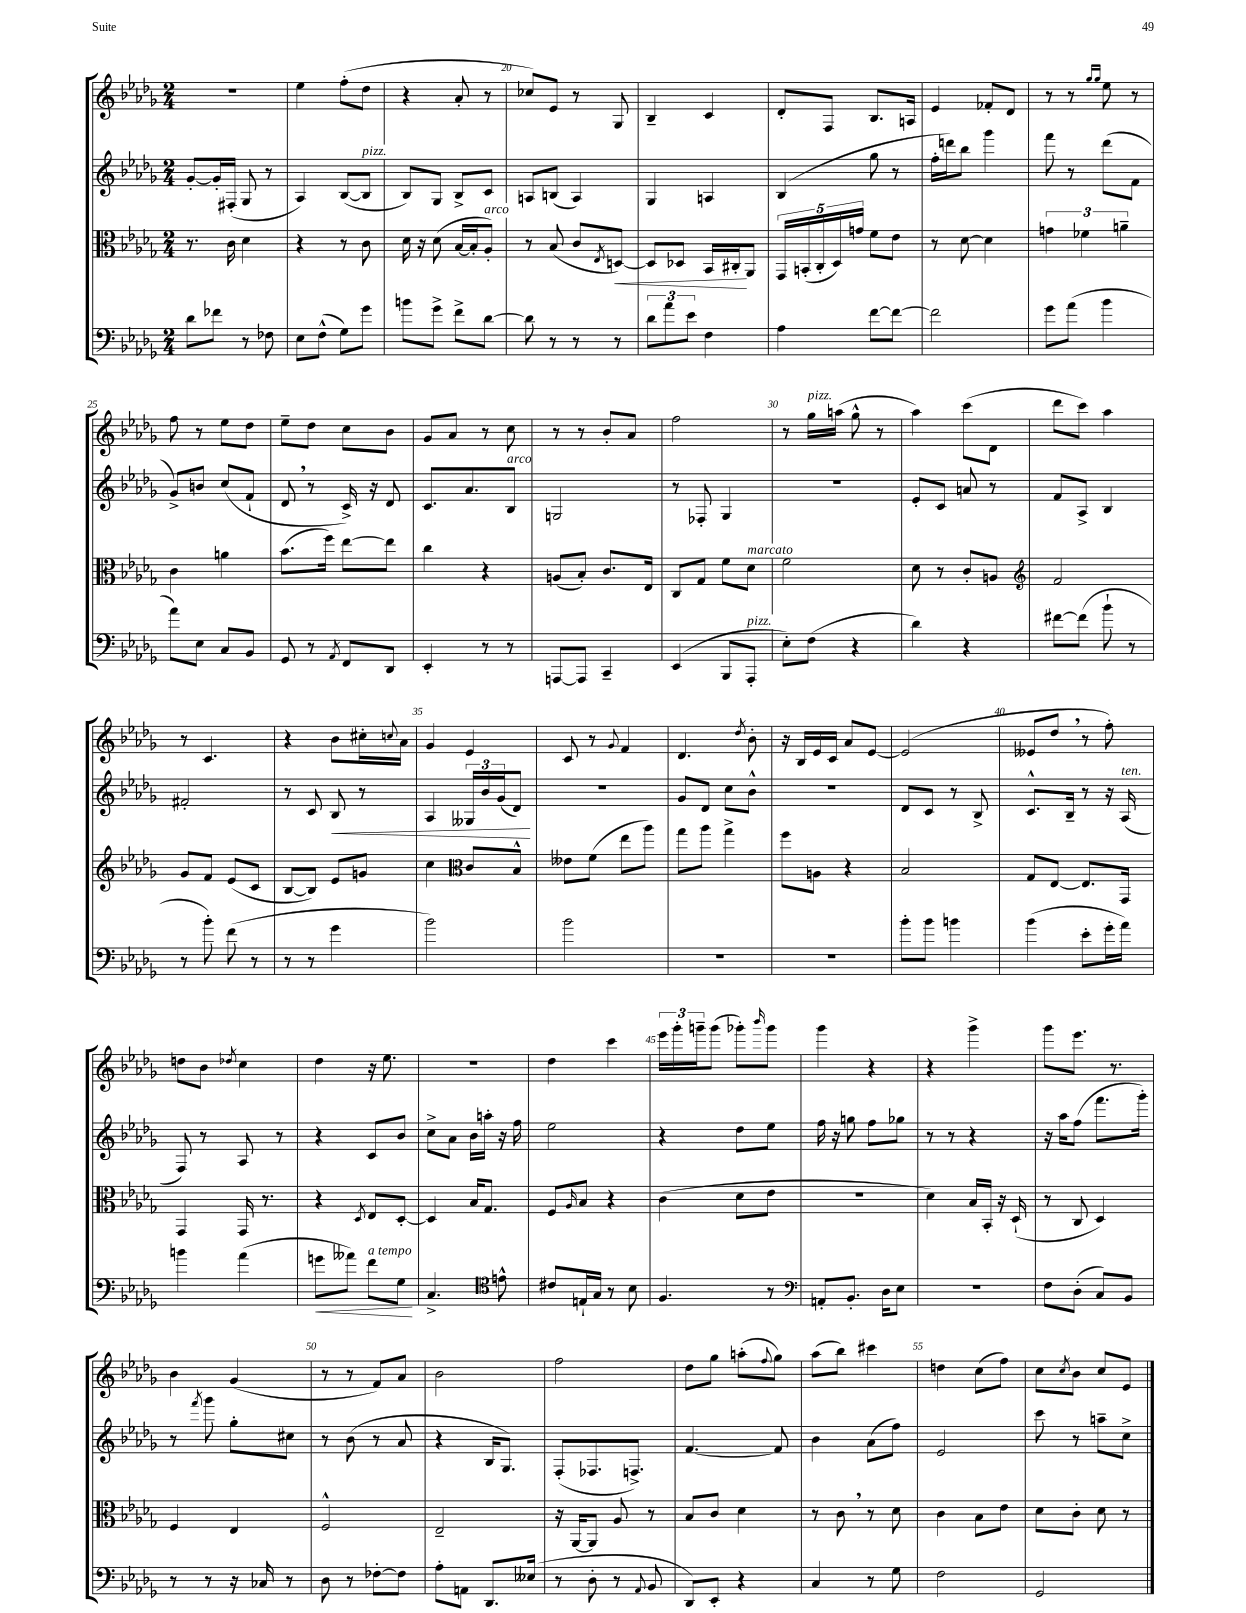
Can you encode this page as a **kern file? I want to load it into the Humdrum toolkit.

**kern	**dynam	**kern	**dynam	**kern	**dynam	**kern
*part4	*part4	*part3	*part3	*part2	*part2	*part1
*staff4	*staff4	*staff3	*staff3	*staff2	*staff2	*staff1
*clefF4	*	*clefC3	*	*clefG2	*	*clefG2
*k[b-e-a-d-g-]	*	*k[b-e-a-d-g-]	*	*k[b-e-a-d-g-]	*	*k[b-e-a-d-g-]
*M2/4	*	*M2/4	*	*M2/4	*	*M2/4
=17	=17	=17	=17	=17	=17	=17
8d-\L	.	8.r	.	[8g-'/L	.	2r
8f-X\J	.	.	.	16g-'/L]	.	.
.	.	16c\	.	(16F#X'/JJ	.	.
8r	.	4d-\	.	8G-/	.	.
8F-X\	.	.	.	8r	.	.
=18	=18	=18	=18	=18	=18	=18
8E-\L	.	4r	.	4A-/)	.	4ee-\
(8F^^\J	.	.	.	.	.	.
8G-\L)	.	8r	.	([8B-/L	.	(8ff'\L
!	!	!	!	!LO:TX:a:i:t=pizz.	!	!
8g-\J	.	8c\	.	8B-/J]	.	8dd-\J
=19	=19	=19	=19	=19	=19	=19
8bn\L	.	16d-\	.	8B-/L)	.	4r
.	.	16r	.	.	.	.
8g-^\J	.	(8d-\	.	8G-/J	.	.
8f^\L	.	[16B-/LL	.	8B-^/L	.	8a-'/
.	.	16B-'/J]	.	.	.	.
!	!	!LO:TX:a:i:t=arco	!	!	!	!
[8d-\J	.	8A-'/J)	.	8c/J	.	8r
=20	=20	=20	=20	=20	=20	=20
8d-\]	.	8r	.	8An/L	.	8cc-X/L)
8r	.	(8B-/	.	(8Bn/J	.	8e-/J
8r	.	8c/L	.	4A/)	.	8r
.	.	8qE-/	.	.	.	.
!	!	!	!LO:HP:b	!	!	!
8r	.	[8Dn/J)	<	.	.	8G-/
=21	=21	=21	=21	=21	=21	=21
12d-\L	.	8D/L]	.	4G-/	.	4B-~/
12a-\	.	.	.	.	.	.
.	.	8D-X/J	.	.	.	.
12e-\J	.	.	.	.	.	.
4F\	.	16BB-/LL	.	4An/	.	4c/
.	.	16C#X'/J	.	.	.	.
.	.	8AA-/J	[	.	.	.
=22	=22	=22	=22	=22	=22	=22
4A-\	.	20GG-/LL	.	(4B-/	.	8d-'/L
.	.	(20BBn'/	.	.	.	.
.	.	20C'/	.	.	.	.
.	.	.	.	.	.	8F/J
.	.	20D-/)	.	.	.	.
.	.	20gn/JJ	.	.	.	.
[8f\L	.	8f\L	.	8gg-\	.	8.B-/L
8f\J_	.	8e-\J	.	8r	.	.
.	.	.	.	.	.	16An/Jk
=23	=23	=23	=23	=23	=23	=23
2f\]	.	8r	.	16ff'\LL	.	4e-/
.	.	.	.	16dddn\J)	.	.
.	.	[8d-\	.	8bb-\J	.	.
.	.	4d-\]	.	4ggg-\	.	8f-X'/L
.	.	.	.	.	.	8d-/J
=24	=24	=24	=24	=24	=24	=24
8g-\L	.	6gn\	.	8fff\	.	8r
(8a-\J	.	.	.	8r	.	8r
.	.	6f-X\	.	.	.	.
.	.	.	.	.	.	16qqgg-/LL
.	.	.	.	.	.	16qqgg-/JJ
4b-\	.	.	.	(8ddd-\L	.	8ee-\
.	.	6an~\	.	.	.	.
.	.	.	.	8f\J	.	8r
!!LO:LB:g=z
=25	=25	=25	=25	=25	=25	=25
8a-\L)	.	4c\	.	8g-^/L)	.	8ff\
8E-\J	.	.	.	8bn/J	.	8r
8C/L	.	4an\	.	(8cc/L	.	8ee-\L
8BB-/J	.	.	.	8f`/J	.	8dd-\J
=26	=26	=26	=26	=26	=26	=26
8GG-/	.	(8.b-\L	.	8d-,/	.	8ee-~\L
8r	.	.	.	8r	.	8dd-\J
.	.	16ff\Jk)	.	.	.	.
8qAA-/	.	.	.	.	.	.
8FF/L	.	[8ee-\L	.	16c^/)	.	8cc\L
.	.	.	.	16r	.	.
8DD-/J	.	8ee-\J]	.	8d-/	.	8b-\J
=27	=27	=27	=27	=27	=27	=27
4EE-'/	.	4cc\	.	8.c/L	.	8g-/L
.	.	.	.	.	.	8a-/J
.	.	.	.	8.a-/	.	.
8r	.	4r	.	.	.	8r
!	!	!	!	!LO:TX:a:i:t=arco	!	!
8r	.	.	.	8B-/J	.	8cc\
=28	=28	=28	=28	=28	=28	=28
[8AAAn/L	.	(8An/L	.	2Gn/	.	8r
8AAA/J]	.	8B-'/J)	.	.	.	8r
4CC~/	.	8.c/L	.	.	.	8b-'/L
.	.	.	.	.	.	8a-/J
.	.	16E-/Jk	.	.	.	.
=29	=29	=29	=29	=29	=29	=29
(4EE-/	.	8C/L	.	8r	.	2ff\
.	.	8G-/J	.	8F-X'/	.	.
8BBB-/L	.	8f\L	.	4G-/	.	.
!	!	!LO:TX:a:i:t=marcato	!	!	!	!
!LO:TX:a:i:t=pizz.	!	!	!	!	!	!
8AAA-'/J	.	8d-\J	.	.	.	.
=30	=30	=30	=30	=30	=30	=30
8E-'\L)	.	2f\	.	2r	.	8r
!	!	!	!	!	!	!LO:TX:a:i:t=pizz.
(8F\J	.	.	.	.	.	16gg-\LL
.	.	.	.	.	.	(16aan\JJ
4r	.	.	.	.	.	8gg-^^\
.	.	.	.	.	.	8r
=31	=31	=31	=31	=31	=31	=31
4d-\)	.	8d-\	.	8e-'/L	.	4aa-\)
.	.	8r	.	8c/J	.	.
4r	.	8c'/L	.	8an/	.	(8ccc\L
.	.	8An/J	.	8r	.	8d-\J
=32	=32	=32	=32	=32	=32	=32
*	*	*clefG2	*	*	*	*
[8f#X\L	.	2f/	.	8f/L	.	8ddd-\L
(8f#\J]	.	.	.	8A-^/J	.	8ccc\J)
8b-`\	.	.	.	4B-/	.	4aa-\
8r	.	.	.	.	.	.
!!LO:LB:g=z
=33	=33	=33	=33	=33	=33	=33
8r	.	8g-/L	.	2f#X'/	.	8r
8b-'\)	.	8f/J	.	.	.	4.c/
(8f\	.	(8e-/L	.	.	.	.
8r	.	8c/J	.	.	.	.
=34	=34	=34	=34	=34	=34	=34
8r	.	[8B-/L	.	8r	.	4r
8r	.	8B-/J])	.	8c/	.	.
!	!	!	!	!	!LO:HP:b	!
4g-\	.	8e-/L	.	8B-/	<	8b-\L
.	.	8gn/J	.	8r	.	16cc#X'\L
.	.	.	.	.	.	8qqccn/
.	.	.	.	.	.	16a-\JJ
=35	=35	=35	=35	=35	=35	=35
2b-\)	.	4cc\	.	4A-/	.	4g-/
*	*	*clefC3	*	*	*	*
.	.	8c/L	.	24G--X/LL	.	4e-/
.	.	.	.	24b-/	.	.
.	.	.	.	(24g-/J	.	.
.	.	8B-^^/J	.	8d-/J)	.	.
.	.	.	.	.	[	.
=36	=36	=36	=36	=36	=36	=36
2b-\	.	8e--X\L	.	2r	.	8c/
.	.	(8f\J	.	.	.	8r
.	.	.	.	.	.	8qqg-/
.	.	8ee-\L	.	.	.	4f/
.	.	8aa-\J)	.	.	.	.
=37	=37	=37	=37	=37	=37	=37
2r	.	8gg-\L	.	8g-/L	.	4.d-/
.	.	8aa-\J	.	8d-/J	.	.
.	.	4gg-^\	.	8cc\L	.	.
.	.	.	.	.	.	8qdd-/
.	.	.	.	8b-^^\J	.	8b-'\
=38	=38	=38	=38	=38	=38	=38
2r	.	8ff\L	.	2r	.	16r
.	.	.	.	.	.	16B-/LL
.	.	8An\J	.	.	.	16e-/
.	.	.	.	.	.	16c/JJ
.	.	4r	.	.	.	8a-/L
.	.	.	.	.	.	[8e-/J
=39	=39	=39	=39	=39	=39	=39
8b-'\L	.	2B-/	.	8d-/L	.	(2e-/]
8b-\J	.	.	.	8c/J	.	.
4bn\	.	.	.	8r	.	.
.	.	.	.	8B-^/	.	.
=40	=40	=40	=40	=40	=40	=40
(4b-\	.	8G-/L	.	8.c^^/L	.	8e--X/L
.	.	[8E-/J	.	.	.	8dd-,/J
.	.	.	.	16B-~/Jk	.	.
8e-'\L	.	8.E-/L]	.	8r	.	8r
16g-'\L	.	.	.	16r	.	8ff'\)
!	!	!	!	!LO:TX:a:i:t=ten.	!	!
16a-\JJ)	.	16GG-/Jk	.	(16A-/	.	.
!!LO:LB:g=z
=41	=41	=41	=41	=41	=41	=41
4bn\	.	4GG-/	.	8F/)	.	8ddn\L
.	.	.	.	8r	.	8b-\J
.	.	.	.	.	.	8qdd-X/
(4a-\	.	16GG-/	.	8A-/	.	4cc\
.	.	8.r	.	.	.	.
.	.	.	.	8r	.	.
=42	=42	=42	=42	=42	=42	=42
!	!LO:HP:b	!	!	!	!	!
8gn\L	<	4r	.	4r	.	4dd-\
8a--X\J)	.	.	.	.	.	.
.	.	8qD-/	.	.	.	.
!LO:TX:a:i:t=a tempo	!	!	!	!	!	!
8f\L	.	8E-/L	.	8c/L	.	16r
.	.	.	.	.	.	8.ee-\
8G-\J	.	[8D-'/J	.	8b-/J	.	.
.	[	.	.	.	.	.
=43	=43	=43	=43	=43	=43	=43
4.C^/	.	4D-/]	.	8cc^\L	.	2r
.	.	.	.	8a-\J	.	.
.	.	16B-/KL	.	16b-\LL	.	.
.	.	8.G-/J	.	16aan'\JJ	.	.
*clefC4	*	*	*	*	*	*
8en^^\	.	.	.	16r	.	.
.	.	.	.	16ff\	.	.
=44	=44	=44	=44	=44	=44	=44
8c#X/L	.	8F/L	.	2ee-\	.	4dd-\
.	.	16qqA-/	.	.	.	.
16En`/L	.	8B-/J	.	.	.	.
16G-/JJ	.	.	.	.	.	.
8r	.	4r	.	.	.	4ccc\
8B-\	.	.	.	.	.	.
=45	=45	=45	=45	=45	=45	=45
4.F/	.	(4c\	.	4r	.	24eee-\LL
.	.	.	.	.	.	24ggg-'\
.	.	.	.	.	.	24gggn~\J
.	.	.	.	.	.	(8ggg\J
.	.	8d-\L	.	8dd-\L	.	8ggg-X'\L)
.	.	.	.	.	.	16qqbbb-/
8r	.	8e-\J	.	8ee-\J	.	8ggg-\J
=46	=46	=46	=46	=46	=46	=46
*clefF4	*	*	*	*	*	*
8AAn'/L	.	2r	.	16ff\	.	4ggg-\
.	.	.	.	16r	.	.
8.BB-'/J	.	.	.	8ggn\	.	.
.	.	.	.	8ff\L	.	4r
16D-\KL	.	.	.	.	.	.
8E-\J	.	.	.	8gg-X\J	.	.
=47	=47	=47	=47	=47	=47	=47
2r	.	4d-\)	.	8r	.	4r
.	.	.	.	8r	.	.
.	.	16B-/LL	.	4r	.	4ggg-^\
.	.	16BB-'/JJ	.	.	.	.
.	.	16r	.	.	.	.
.	.	(16D-`/	.	.	.	.
=48	=48	=48	=48	=48	=48	=48
8F\L	.	8r	.	16r	.	8ggg-\L
.	.	.	.	16aa-\KL	.	.
(8D-'\J	.	8C/	.	(8ff\J	.	8.eee-\J
8C/L)	.	4D-/)	.	8.fff\L	.	.
.	.	.	.	.	.	8.r
8BB-/J	.	.	.	.	.	.
.	.	.	.	16ggg-'\Jk)	.	.
!!LO:LB:g=z
=49	=49	=49	=49	=49	=49	=49
8r	.	4F/	.	8r	.	4b-\
.	.	.	.	8qfff/	.	.
8r	.	.	.	8ggg-\	.	.
16r	.	4E-/	.	8gg-'\L	.	(4g-/
16C-X/	.	.	.	.	.	.
8r	.	.	.	8cc#X\J	.	.
=50	=50	=50	=50	=50	=50	=50
8D-\	.	2F^^/	.	8r	.	8r
8r	.	.	.	(8b-\	.	8r
[8F-X'\L	.	.	.	8r	.	8f/L)
8F-\J]	.	.	.	8a-/	.	8a-/J
=51	=51	=51	=51	=51	=51	=51
8A-'\L	.	2E-~/	.	4r	.	2b-\
8AAn\J	.	.	.	.	.	.
8.DD-/L	.	.	.	16B-/KL	.	.
.	.	.	.	8.G-/J)	.	.
(16E--X/Jk	.	.	.	.	.	.
=52	=52	=52	=52	=52	=52	=52
8r	.	16r	.	(8F'/L	.	2ff\
.	.	[16AA-/KL	.	.	.	.
8D-'\	.	8AA-/J]	.	8.F-X/	.	.
8r	.	8A-/	.	.	.	.
.	.	.	.	8.Fn^/J)	.	.
8qqAA-/	.	.	.	.	.	.
8BB-/	.	8r	.	.	.	.
=53	=53	=53	=53	=53	=53	=53
8DD-/L)	.	8B-/L	.	[4.f/	.	8dd-\L
8EE-'/J	.	8c/J	.	.	.	8gg-\J
4r	.	4d-\	.	.	.	(8aan'\L
.	.	.	.	.	.	8qqff/
.	.	.	.	8f/]	.	8gg-\J)
=54	=54	=54	=54	=54	=54	=54
4C/	.	8r	.	4b-\	.	(8aa-\L
.	.	8c,\	.	.	.	8bb-\J)
8r	.	8r	.	(8a-\L	.	4ccc#X\
8G-\	.	8d-\	.	8ff\J)	.	.
=55	=55	=55	=55	=55	=55	=55
2F\	.	4c\	.	2e-/	.	4ddn\
.	.	8B-\L	.	.	.	(8cc\L
.	.	8e-\J	.	.	.	8ff\J)
=56	=56	=56	=56	=56	=56	=56
2GG-/	.	8d-\L	.	8ccc\	.	8cc\L
.	.	.	.	.	.	8qcc/
.	.	8c'\J	.	8r	.	8b-\J
.	.	8d-\	.	8aan~\L	.	8cc/L
.	.	8r	.	8cc^\J	.	8e-/J
==	==	==	==	==	==	==
*-	*-	*-	*-	*-	*-	*-
